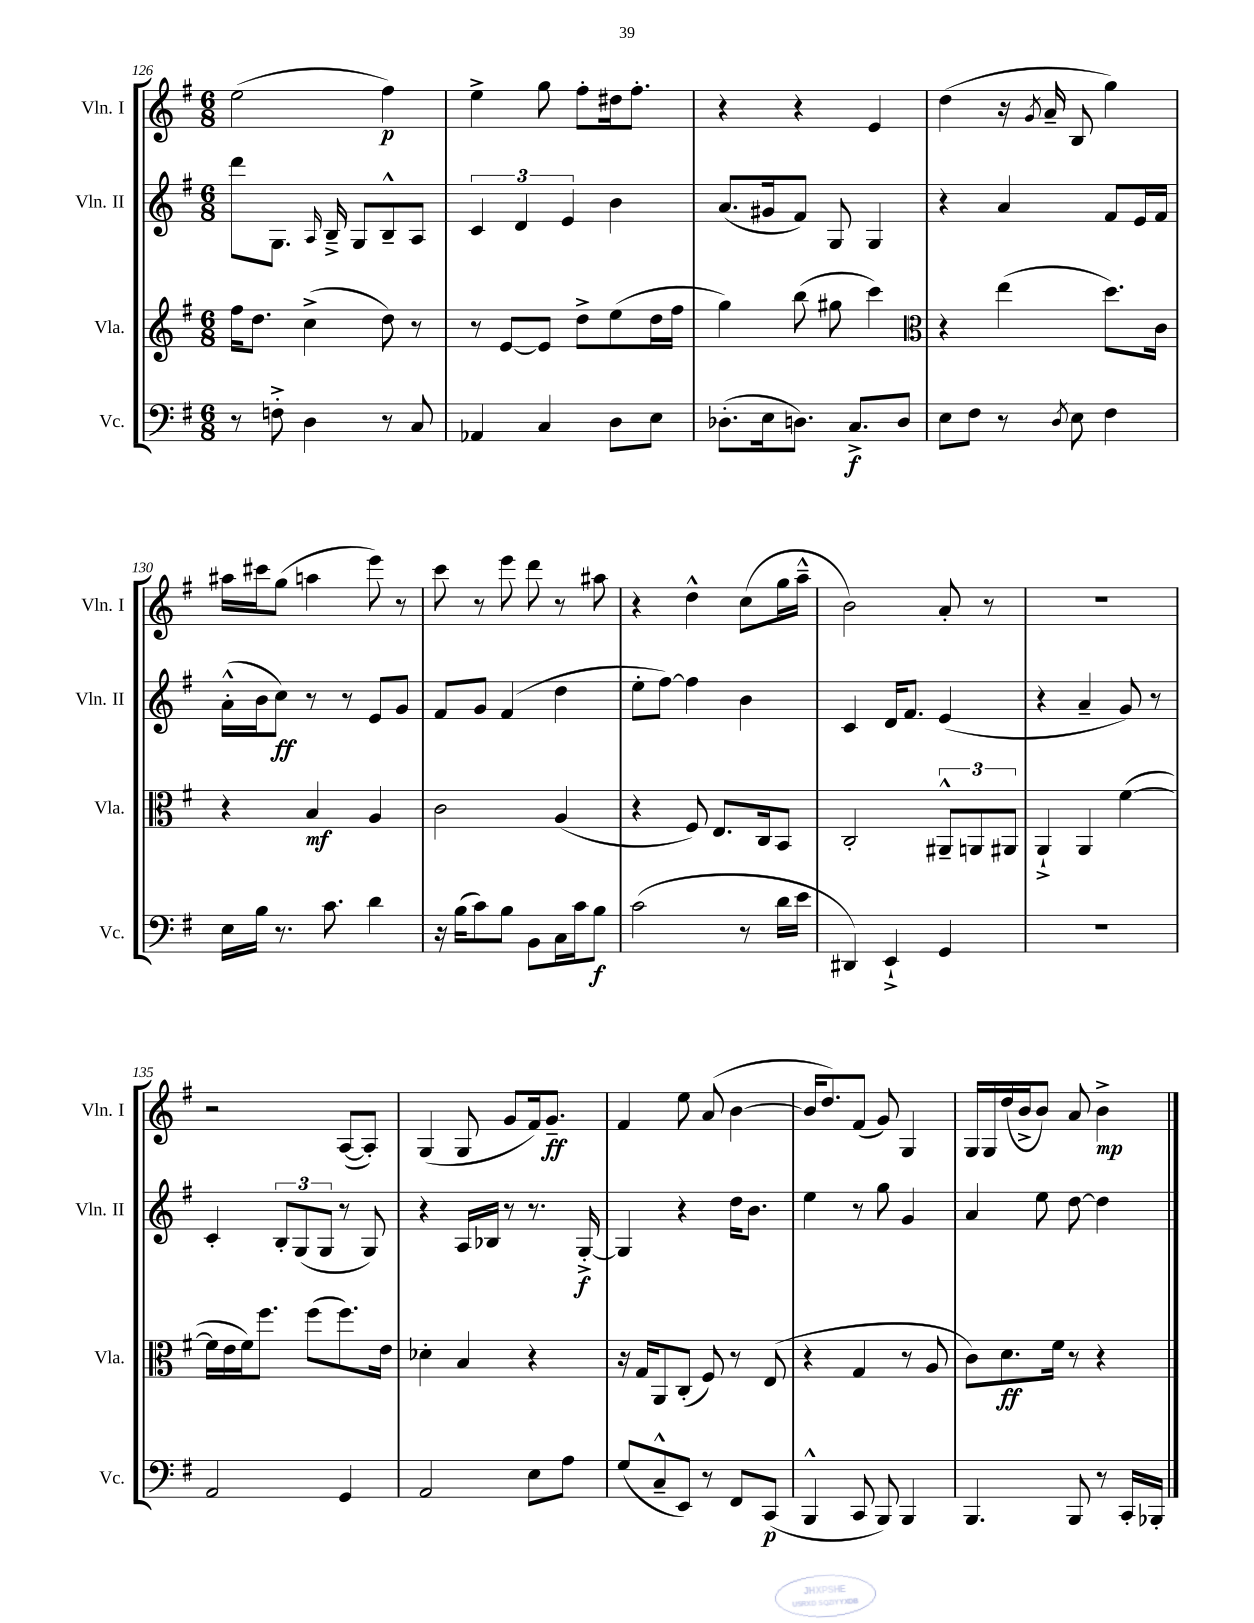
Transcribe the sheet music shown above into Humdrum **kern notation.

**kern	**kern	**kern	**kern
*staff4	*staff3	*staff2	*staff1
*clefF4	*clefG2	*clefG2	*clefG2
*k[f#]	*k[f#]	*k[f#]	*k[f#]
*M6/8	*M6/8	*M6/8	*M6/8
8r	16ff#	8ddd	(2ee
.	8.dd	.	.
8F'^	.	8.G	.
4D	(4cc^	.	.
.	.	16qqA	.
.	.	16B~^	.
.	.	8G	.
8r	8dd)	8B~^^	4ff#)
8C	8r	8A	.
=	=	=	=
4AA-	8r	6c	4ee^
.	[8e	.	.
.	.	6d	.
4C	8e]	.	8gg
.	.	6e	.
.	8dd^	.	8ff#'
8D	(8ee	4b	16dd#
.	.	.	8.ff#'
8E	16dd	.	.
.	16ff#	.	.
=	=	=	=
(8.D-'	4gg)	(8.a	4r
16E	.	16g#	.
8.D)	(8bb	8f#)	4r
.	8gg#	8G	.
8.C^	.	.	.
.	4ccc)	4G	4e
8D	.	.	.
=	=	=	=
*	*clefC3	*	*
8E	4r	4r	(4dd
8F#	.	.	.
8r	(4ee	4a	16r
.	.	.	8qg
.	.	.	16a~
8qD	.	.	.
8E	.	.	8B
4F#	8.dd)	8f#	4gg)
.	.	16e	.
.	16c	16f#	.
=	=	=	=
16E	4r	(16a'^^	16aa#
16B	.	16b	16ccc#
8.r	.	8cc)	(8gg
.	4B	8r	4aa
8.c	.	.	.
.	.	8r	.
4d	4A	8e	8eee)
.	.	8g	8r
=	=	=	=
16r	2c	8f#	8ccc
(16B	.	.	.
8c)	.	8g	8r
8B	.	(4f#	8eee
8BB	.	.	8ddd
16C	(4A	4dd	8r
16c	.	.	.
8B	.	.	8aa#
=	=	=	=
(2c	4r	8ee'	4r
.	.	[8ff#)	.
.	8F#)	4ff#]	4dd^^
.	8.E	.	.
8r	.	4b	(8cc
.	16C	.	.
16d	8BB	.	16gg
16e	.	.	16aa~^^
=	=	=	=
4DD#)	2C'	4c	2b)
4EE`^	.	16d	.
.	.	8.f#	.
4GG	12AA#~^^	(4e	8a'
.	12AA	.	.
.	.	.	8r
.	12AA#	.	.
=	=	=	=
2.r	4AA`^	4r	2.r
.	4AA	4a~	.
.	([4f#	8g)	.
.	.	8r	.
=	=	=	=
2AA	16f#]	4c'	2r
.	16e	.	.
.	16f#)	.	.
.	8.ff#	.	.
.	.	12B'	.
.	.	(12G	.
.	(8ff#	.	.
.	.	12G	.
4GG	8.ff#)	8r	([8A
.	.	8G)	8A'])
.	16e	.	.
=	=	=	=
2AA	4d-'	4r	(4G
.	4B	16A	8G
.	.	16B-	.
.	.	8r	8g
8E	4r	8.r	16f#)
.	.	.	8.g~
8A	.	.	.
.	.	[16G'^	.
=	=	=	=
(8G	16r	4G]	4f#
.	16G	.	.
8C~^^	8AA	.	.
8EE)	(8C'	4r	8ee
8r	8F#)	.	(8a
8FF#	8r	16dd	[4b
.	.	8.b	.
(8CC	(8E	.	.
=	=	=	=
4BBB^^	4r	4ee	16b]
.	.	.	8.dd)
8CC	4G	8r	(8f#
8BBB)	.	8gg	8g)
4BBB	8r	4g	4G
.	8A	.	.
=	=	=	=
4.BBB	8c)	4a	16G
.	.	.	16G
.	8.d	.	(16dd
.	.	.	16b^
.	.	8ee	8b)
.	16f#	.	.
8BBB	8r	[8dd	8a
8r	4r	4dd]	4b^
16CC'	.	.	.
16BBB-'	.	.	.
==	==	==	==
*-	*-	*-	*-
